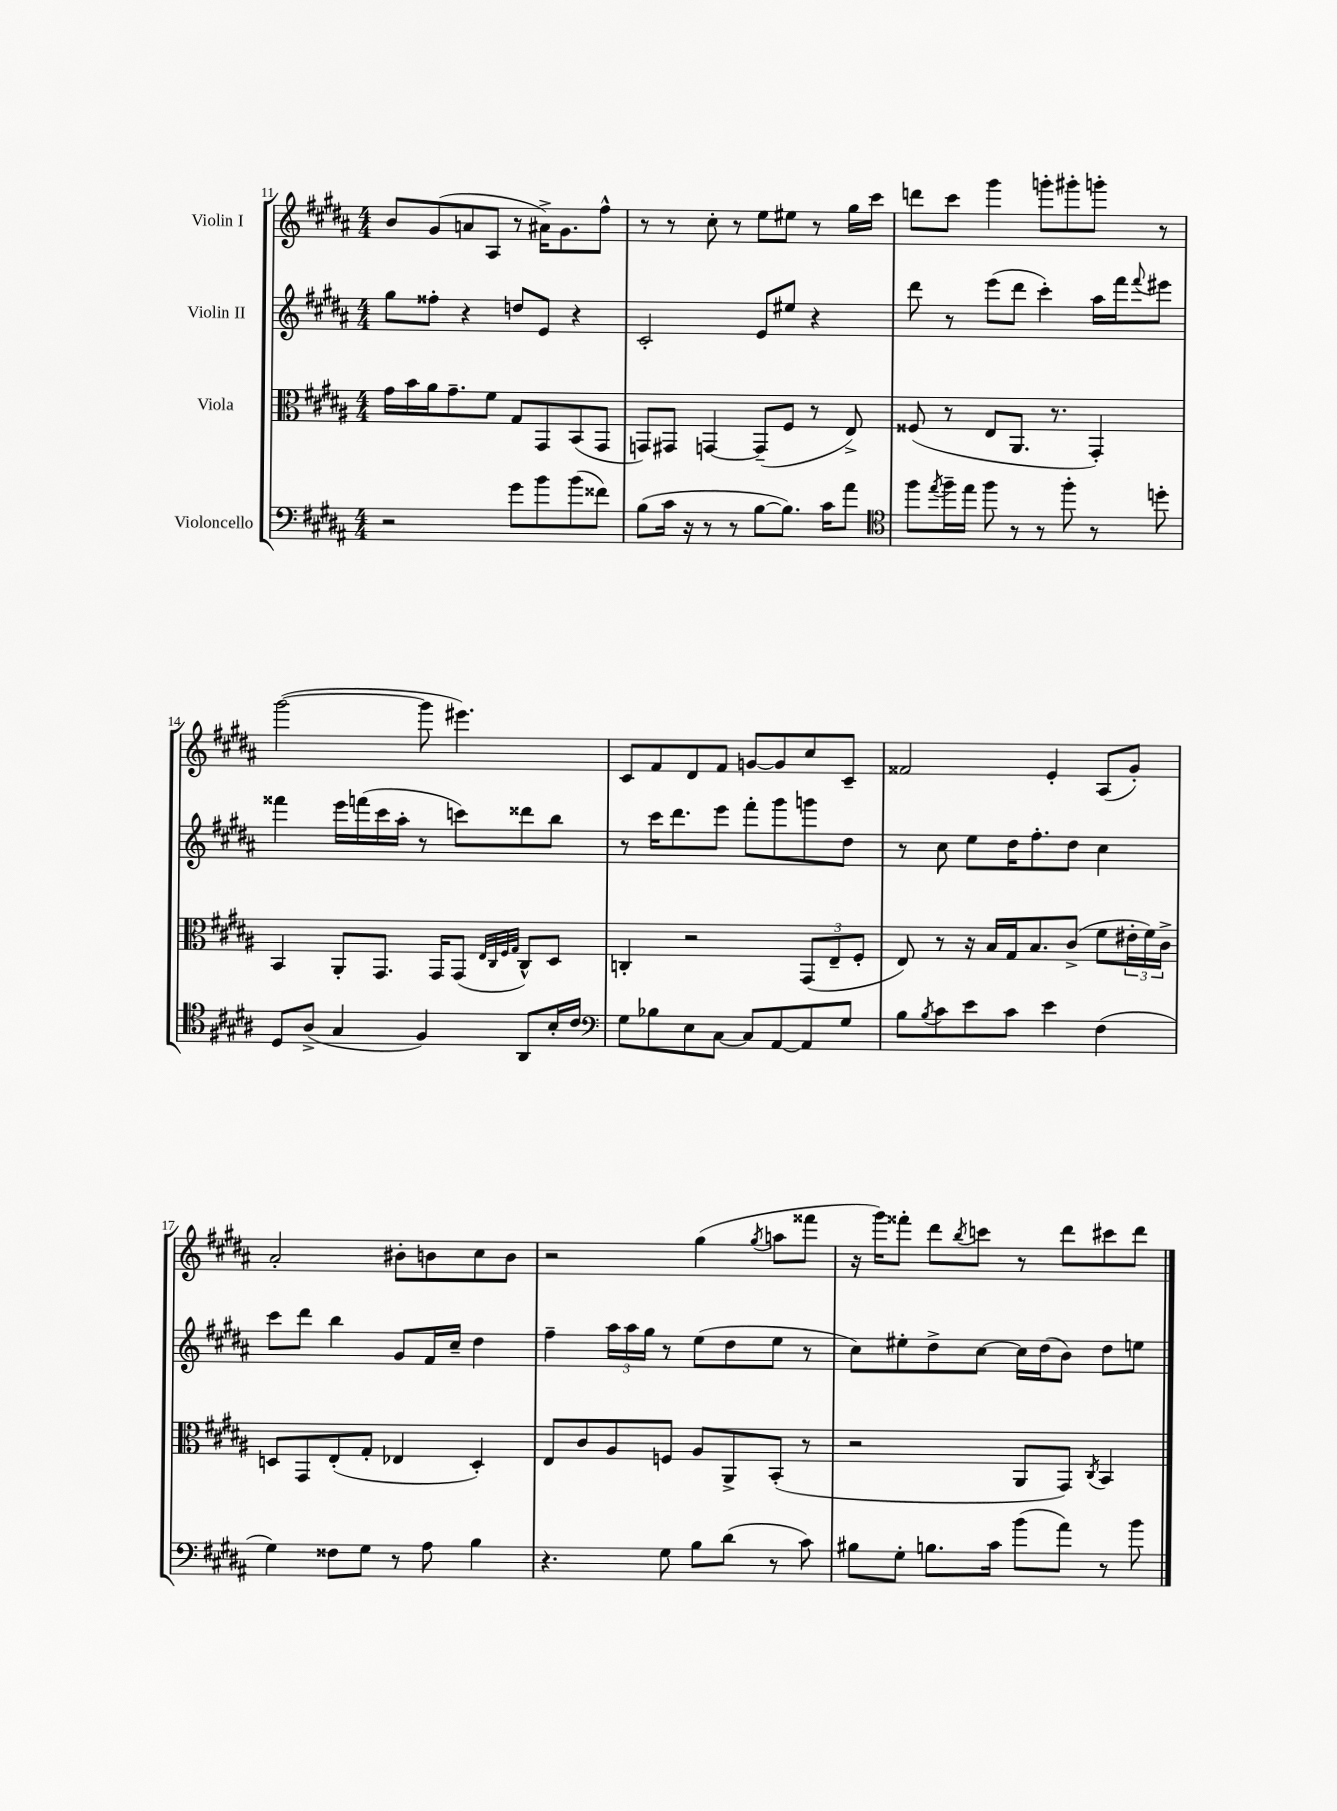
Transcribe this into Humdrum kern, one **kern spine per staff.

**kern	**kern	**kern	**kern
*part4	*part3	*part2	*part1
*staff4	*staff3	*staff2	*staff1
*I"Violoncello	*I"Viola	*I"Violin II	*I"Violin I
*clefF4	*clefC3	*clefG2	*clefG2
*k[f#c#g#d#a#]	*k[f#c#g#d#a#]	*k[f#c#g#d#a#]	*k[f#c#g#d#a#]
*M4/4	*M4/4	*M4/4	*M4/4
=11	=11	=11	=11
2r	16g#\LL	8gg#\L	8b/L
.	16b\	.	.
.	16a#\J	8ff##X'\J	(8g#/
.	8.g#~\	.	.
.	.	4r	8an/
.	8f#\J	.	8A#/J
8g#\L	8G#/L	8ddn/L	8r
8b\	8GG#/	8e/J	16a#X^\KL)
.	.	.	8.g#\
(8b\	(8BB/	4r	.
8f##X\J)	8GG#/J	.	8ff#^^\J
=12	=12	=12	=12
(8B\L	8GGn/L)	2c#'/	8r
16c#\Jk	8GG#X/J	.	8r
16r	.	.	.
8r	[4GGn/	.	8cc#'\
8r	.	.	8r
[8B\L	(8GG~/L]	8e/L	8ee\L
8.B\J])	8F#/J	8ee#X/J	8ee#X\J
.	8r	4r	8r
16c#\KL	.	.	.
8a#\J	8E^/)	.	16gg#\LL
.	.	.	16ccc#\JJ
=13	=13	=13	=13
*clefC4	*	*	*
8ff#\L	(8F##X/	8ddd#\	8dddn\L
8qee/	.	.	.
16ff#~\L	8r	8r	8ccc#\J
16ee\JJ	.	.	.
8ff#\	8E/L	(8eee\L	4ggg#\
8r	8.AA#/J	8ddd#\J	.
8r	.	4ccc#'\)	8gggn'\L
.	8.r	.	.
8ff#'\	.	.	8ggg#X'\
8r	4GG#'/)	16aa#\LL	8gggn'\J
.	.	16fff#\J	.
.	.	8qqfff#/	.
8ddn'\	.	8eee#X\J	8r
!!LO:LB:g=z
=14	=14	=14	=14
8D#/L	4BB/	4fff##X\	([2ggg#\
(8A#^/J	.	.	.
4G#/	8AA#'/L	16eee\LL	.
.	.	(16fffn\	.
.	8.GG#/J	16ccc#\	.
.	.	16aa#'\JJ	.
4F#/)	.	8r	8ggg#\]
.	16GG#/KL	.	.
.	(8GG#/J	8cccn\L)	4.eee#X\)
.	32qqE/LLL	.	.
.	32qqC#/	.	.
.	32qqF#/	.	.
.	32qqG#/JJJ	.	.
8AA#/L	8C#^^/L)	8ddd##X\	.
16B'/L	8D#/J	8bb\J	.
16c#/JJ	.	.	.
=15	=15	=15	=15
*clefF4	*	*	*
8G#\L	4Cn'/	8r	8c#/L
8B-X\	.	16ccc#\KL	8f#/
.	.	8.ddd#\	.
8E\	2r	.	8d#/
[8C#\J	.	8eee\J	8f#/J
8C#/L]	.	8fff#'\L	[8gn/L
[8AA#/	.	8ggg#\	8g/]
8AA#/]	(12GG#/L	8gggn\	8cc#/
.	12E~/	.	.
8G#/J	.	8dd#\J	8c#~/J
.	12F#'/J	.	.
=16	=16	=16	=16
8B\L	8E/)	8r	2f##X/
8qB/	.	.	.
8c#\	8r	8cc#\	.
8e\	16r	8ee\L	.
.	16B/LL	.	.
8c#\J	16G#/J	16dd#\K	.
.	8.B/	8.ff#'\	.
4e\	.	.	4e'/
.	(8c#^/J	8dd#\J	.
(4F#\	8f#\L	4cc#\	(8A#/L
.	24e#X'\L	.	8g#'/J)
.	24f#\)	.	.
.	24c#^\JJ	.	.
!!LO:LB:g=z
=17	=17	=17	=17
4G#\)	8Dn/L	8ccc#\L	2a#'/
.	8GG#/	8ddd#\J	.
8F##X\L	(8E'/	4bb\	.
8G#\J	8G#'/J	.	.
8r	4E-X/	8g#/L	8b#X'\L
8A#\	.	16f#/L	8bn\
.	.	16cc#~/JJ	.
4B\	4D'/)	4dd#\	8cc#\
.	.	.	8b\J
=18	=18	=18	=18
4.r	8E/L	4ff#~\	2r
.	8c#/	.	.
.	8A#/	24aa#\LL	.
.	.	24aa#\	.
.	.	24gg#\JJ	.
8G#\	8Fn/J	8r	.
8B\L	8A#/L	(8ee\L	(4gg#\
(8d#\J	8AA#^/	8dd#\	.
.	.	.	8qgg#/
8r	(8BB'/J	8ee\J	8aan\L
8c#\)	8r	8r	8fff##X\J
=19	=19	=19	=19
8B#X\L	2r	8cc#\L)	16r
.	.	.	16ggg#\KL)
8G#'\J	.	8ee#X'\	8fff##X'\J
8.Bn\L	.	8dd#^\	8ddd#\L
.	.	.	8qbb/
.	.	[8cc#\J	8cccn\J
16c#\Jk	.	.	.
(8b\L	8AA#/L	16cc#\LL]	8r
.	.	(16dd#\J	.
8a#\J)	8GG#/J)	8b\J)	8ddd#\L
.	8qC#/	.	.
8r	4BB/	8dd#\L	8ccc#X\
8b\	.	8een\J	8ddd#\J
==	==	==	==
*-	*-	*-	*-
